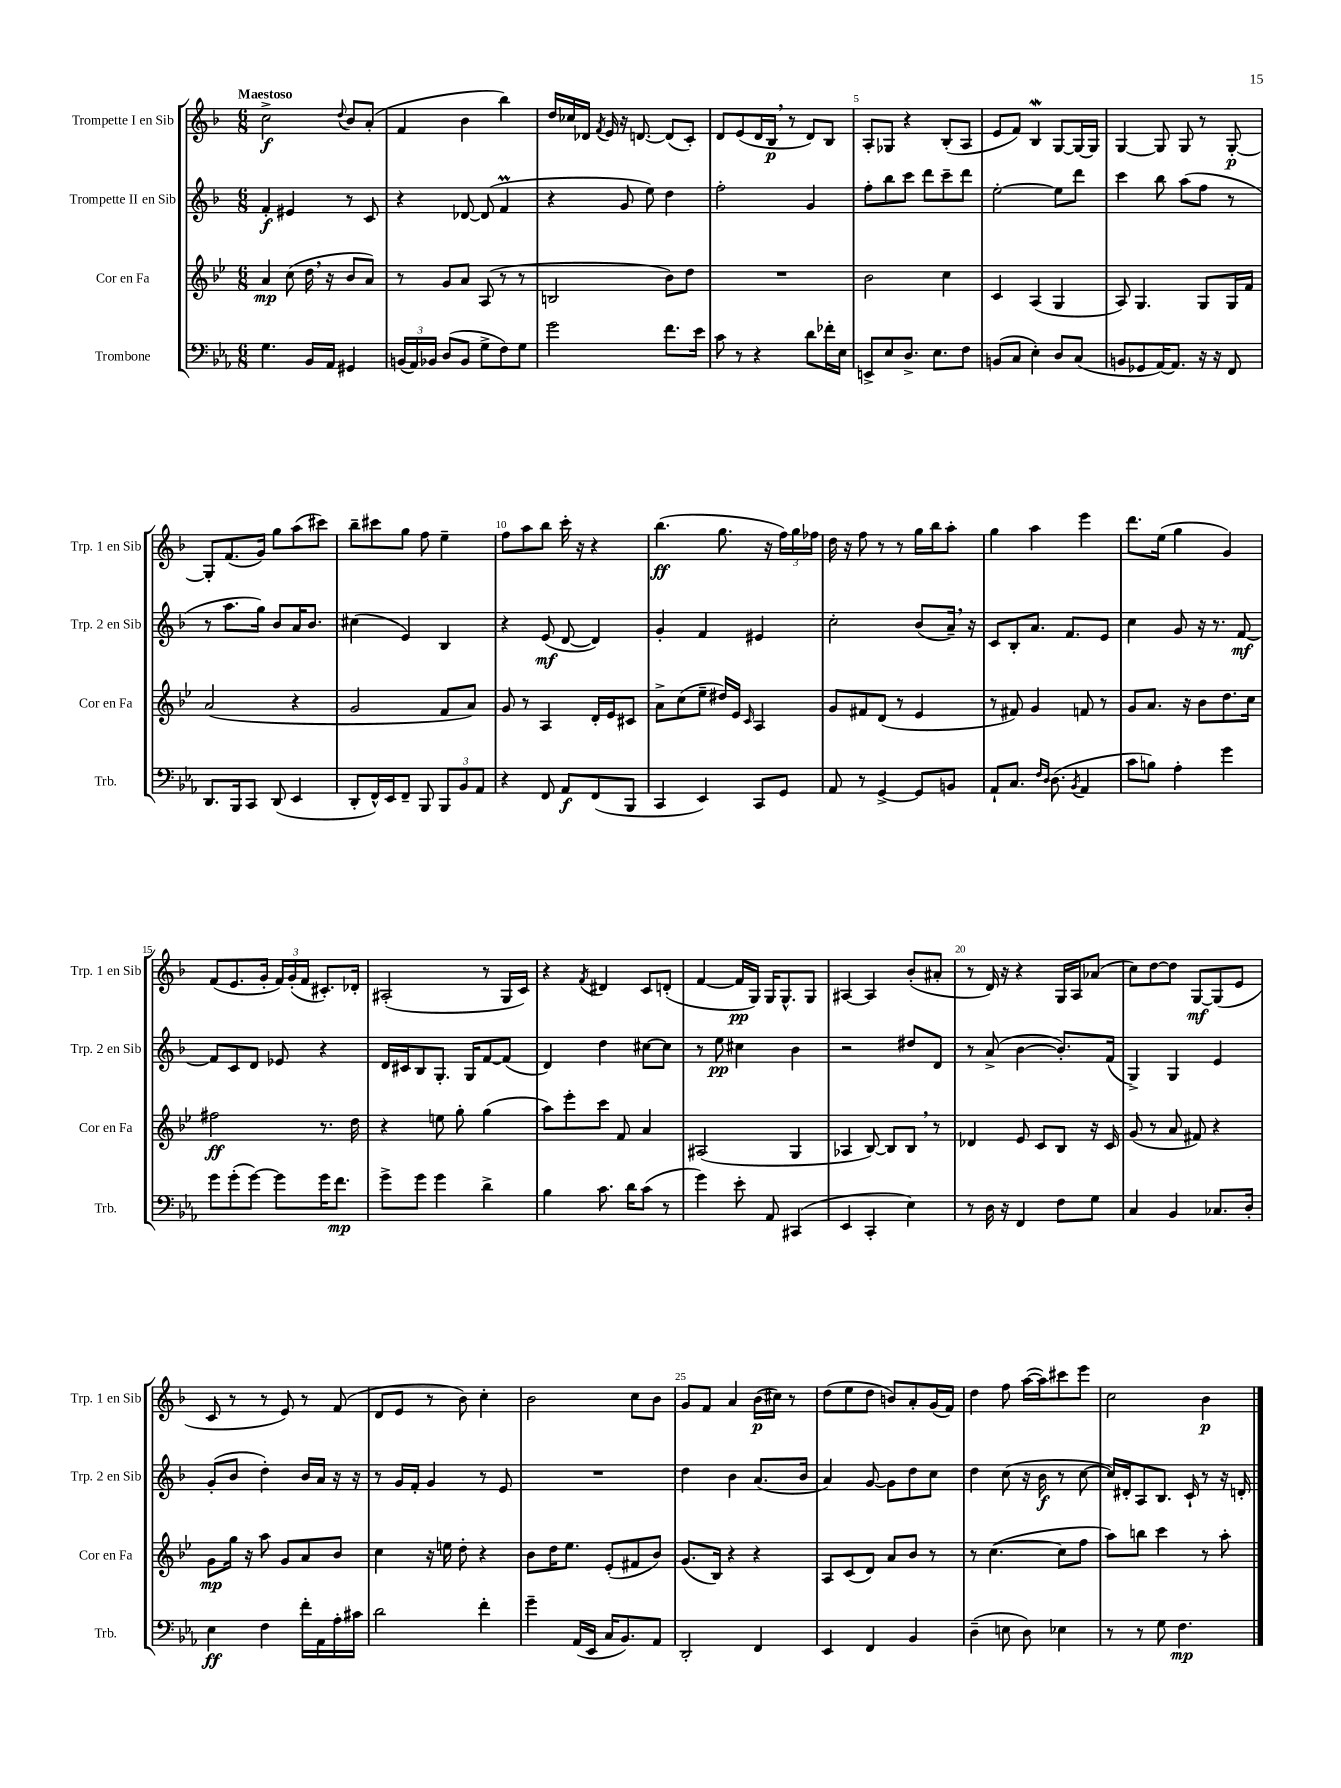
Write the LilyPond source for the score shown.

<<
\new StaffGroup <<
\new Staff = "s0" \with { instrumentName = "Trompette I en Sib" shortInstrumentName = "Trp. 1 en Sib" } {
    \clef treble \key f \major \numericTimeSignature \time 6/8 \tempo "Maestoso"
    \autoBeamOff c''2->\f \appoggiatura { d''8 } bes'8[ a'8]-.( |
    f'4 bes'4 bes''4) |
    d''16[ ces''16 des'16] \acciaccatura { f'8 } e'16 r16 d'8.~ d'8[( c'8]-.) |
    d'8[ e'8( d'16 bes16]\p \breathe r8 d'8[) bes8] |
    a8[-. ges8] r4 bes8[-.( a8] |
    e'8[ f'8]) bes4\mordent g8[~ g16~ g16] |
    g4~ g8 g8 r8 g8~-.\p |
    g8[-. f'8.( g'16]) g''8[ a''8( cis'''8]) |
    bes''8[-- cis'''8 g''8] f''8 e''4-- |
    f''8[ a''8 bes''8] c'''16-. r16 r4 |
    bes''4.\ff( g''8. r16 \tuplet 3/2 { f''16[) g''16 fes''16] } |
    d''16 r16 f''8 r8 r8 g''16[ bes''16 a''8]-. |
    g''4 a''4 e'''4 |
    d'''8.[ e''16]( g''4 g'4) |
    f'8[( e'8. g'16]-. \tuplet 3/2 { f'16[) g'16-.( f'16] } cis'8.[-.) des'16]-. |
    ais2-.( r8 g16[ c'16]) |
    r4 \acciaccatura { f'8 } dis'4 c'8[ d'8]-.( |
    f'4~ f'16[\pp g16]) g16[ g8.-^ g8] |
    ais4~ ais4 bes'8[-.( ais'8]-. |
    r8 d'16) r16 r4 g16[ a16 aes'8]( |
    c''8[) d''8~ d''8] g8[~\mf g8( e'8] |
    c'8 r8 r8 e'8) r8 f'8( |
    d'8[ e'8] r8 bes'8) c''4-. |
    bes'2 c''8[ bes'8] |
    g'8[ f'8] a'4 bes'16[\p( cis''16]) r8 |
    d''8[( e''8 d''8] b'8[) a'8-. g'16( f'16]) |
    d''4 f''8 a''16[~( a''16) cis'''8 e'''8] |
    c''2 bes'4\p \bar "|." |
}
\new Staff = "s1" \with { instrumentName = "Trompette II en Sib" shortInstrumentName = "Trp. 2 en Sib" } {
    \clef treble \key f \major \numericTimeSignature \time 6/8
    \autoBeamOff f'4-.\f eis'4 r8 c'8 |
    r4 des'8~ des'8( f'4\prall |
    r4 g'8 e''8) d''4 |
    f''2-. g'4 |
    f''8[-. bes''8 c'''8] d'''8[ c'''8-- d'''8] |
    e''2~-. e''8[ d'''8] |
    c'''4 bes''8 a''8[( f''8] r8 |
    r8 a''8.[ g''16]) bes'8[ a'16 bes'8.] |
    cis''4( e'4) bes4 |
    r4 e'8\mf( d'8~ d'4) |
    g'4-. f'4 eis'4 |
    c''2-. bes'8[( a'16]--) \breathe r16 |
    c'8[ bes8-. a'8.] f'8.[ e'8] |
    c''4 g'8 r16 r8. f'8~\mf |
    f'8[ c'8 d'8] ees'8 r4 |
    d'16[ cis'16 bes8 g8.]-. g16[ f'8~ f'8]( |
    d'4) d''4 cis''8[~ cis''8] |
    r8 e''8\pp cis''4 bes'4 |
    r2 dis''8[ d'8] |
    r8 a'8->( bes'4~ bes'8.[-.) f'16]( |
    g4->) g4 e'4 |
    g'8[-.( bes'8] d''4-.) bes'16[ a'16] r16 r16 |
    r8 g'16[ f'16]-. g'4 r8 e'8 |
    R2. |
    d''4 bes'4 a'8.[( bes'16] |
    a'4) g'8~ g'8[ d''8 c''8] |
    d''4 c''8( r16 bes'16\f r8 c''8~ |
    c''16[) dis'16-. a8 bes8.] c'16-! r8 r16 d'16-. \bar "|." |
}
\new Staff = "s2" \with { instrumentName = "Cor en Fa" shortInstrumentName = "Cor en Fa" } {
    \clef treble \key bes \major \numericTimeSignature \time 6/8
    \autoBeamOff a'4\mp c''8( d''16 \breathe r16 bes'8[ a'8]) |
    r8 g'8[ a'8] a8( r8 r8 |
    b2 bes'8[) d''8] |
    R2. |
    bes'2 c''4 |
    c'4 a4( g4 |
    a8) g4. g8[ g16 f'16] |
    a'2( r4 |
    g'2 f'8[ a'8]) |
    g'8 r8 a4 d'16[-. ees'16 cis'8] |
    a'8[-> c''8( ees''8]-- dis''16[) ees'16] \grace { c'16 } a4 |
    g'8[ fis'8 d'8]( r8 ees'4 |
    r8 fis'8) g'4 f'8 r8 |
    g'8[ a'8.] r16 bes'8[ d''8. c''16] |
    fis''2\ff r8. d''16 |
    r4 e''8 g''8-. g''4( |
    a''8[) ees'''8-. c'''8] f'8 a'4 |
    ais2( g4 |
    aes4 bes8~) bes8[ bes8] \breathe r8 |
    des'4 ees'8 c'8[ bes8] r16 c'16 |
    g'8( r8 a'8 fis'8) r4 |
    g'8[\mp g''16] r16 a''8 g'8[ a'8 bes'8] |
    c''4 r16 e''16 d''8-. r4 |
    bes'8[ d''16 ees''8.] ees'8[-.( fis'8 bes'8]) |
    g'8.[( bes16]) r4 r4 |
    a8[ c'8( d'8]) a'8[ bes'8] r8 |
    r8 c''4.~( c''8[ f''8] |
    a''8[) b''8] c'''4 r8 a''8-. \bar "|." |
}
\new Staff = "s3" \with { instrumentName = "Trombone" shortInstrumentName = "Trb." } {
    \clef bass \key ees \major \numericTimeSignature \time 6/8
    \autoBeamOff g4. bes,16[ aes,16] gis,4 |
    \tuplet 3/2 { b,16[( aes,16) bes,16] } d8[( bes,8] g8[-> f8) g8] |
    g'2 f'8.[ ees'16] |
    c'8 r8 r4 d'8[ fes'16-. ees16] |
    e,8[-> ees8 d8.]-> ees8.[ f8] |
    b,8[( c8] ees4-.) d8[ c8]( |
    b,8[ ges,8 aes,16~) aes,8.] r16 r16 f,8 |
    d,8.[ bes,,16 c,8] d,8( ees,4 |
    d,8[-. f,16-^) ees,16 f,8]-- bes,,8 \tuplet 3/2 { bes,,8[ bes,8 aes,8] } |
    r4 f,8 aes,8[\f f,8( bes,,8] |
    c,4 ees,4) c,8[ g,8] |
    aes,8 r8 g,4~-> g,8[ b,8] |
    aes,8[-! c8.] \grace { f16[ d16] } d8.( \acciaccatura { bes,8 } aes,4 |
    c'8[ b8]) aes4-. g'4 |
    g'8[ g'8-.( g'8]~) g'8[ g'16 f'8.]\mp |
    g'8[-> g'8] g'4 d'4-> |
    bes4 c'8. d'16[ c'8]( r8 |
    g'4) ees'8-. aes,8 cis,4( |
    ees,4 c,4-. ees4) |
    r8 d16 r16 f,4 f8[ g8] |
    c4 bes,4 ces8.[ d16]-. |
    ees4\ff f4 f'16[-. aes,16 aes16-. cis'16] |
    d'2 f'4-. |
    g'4-- aes,16[( ees,16] c16[ bes,8.) aes,8] |
    d,2-. f,4 |
    ees,4 f,4 bes,4 |
    d4--( e8 d8) ees4 |
    r8 r8 g8 f4.\mp \bar "|." |
}
>>
>>
\layout { \context { \Score \override BarNumber.break-visibility = ##(#f #t #t) barNumberVisibility = #(every-nth-bar-number-visible 5) } }
